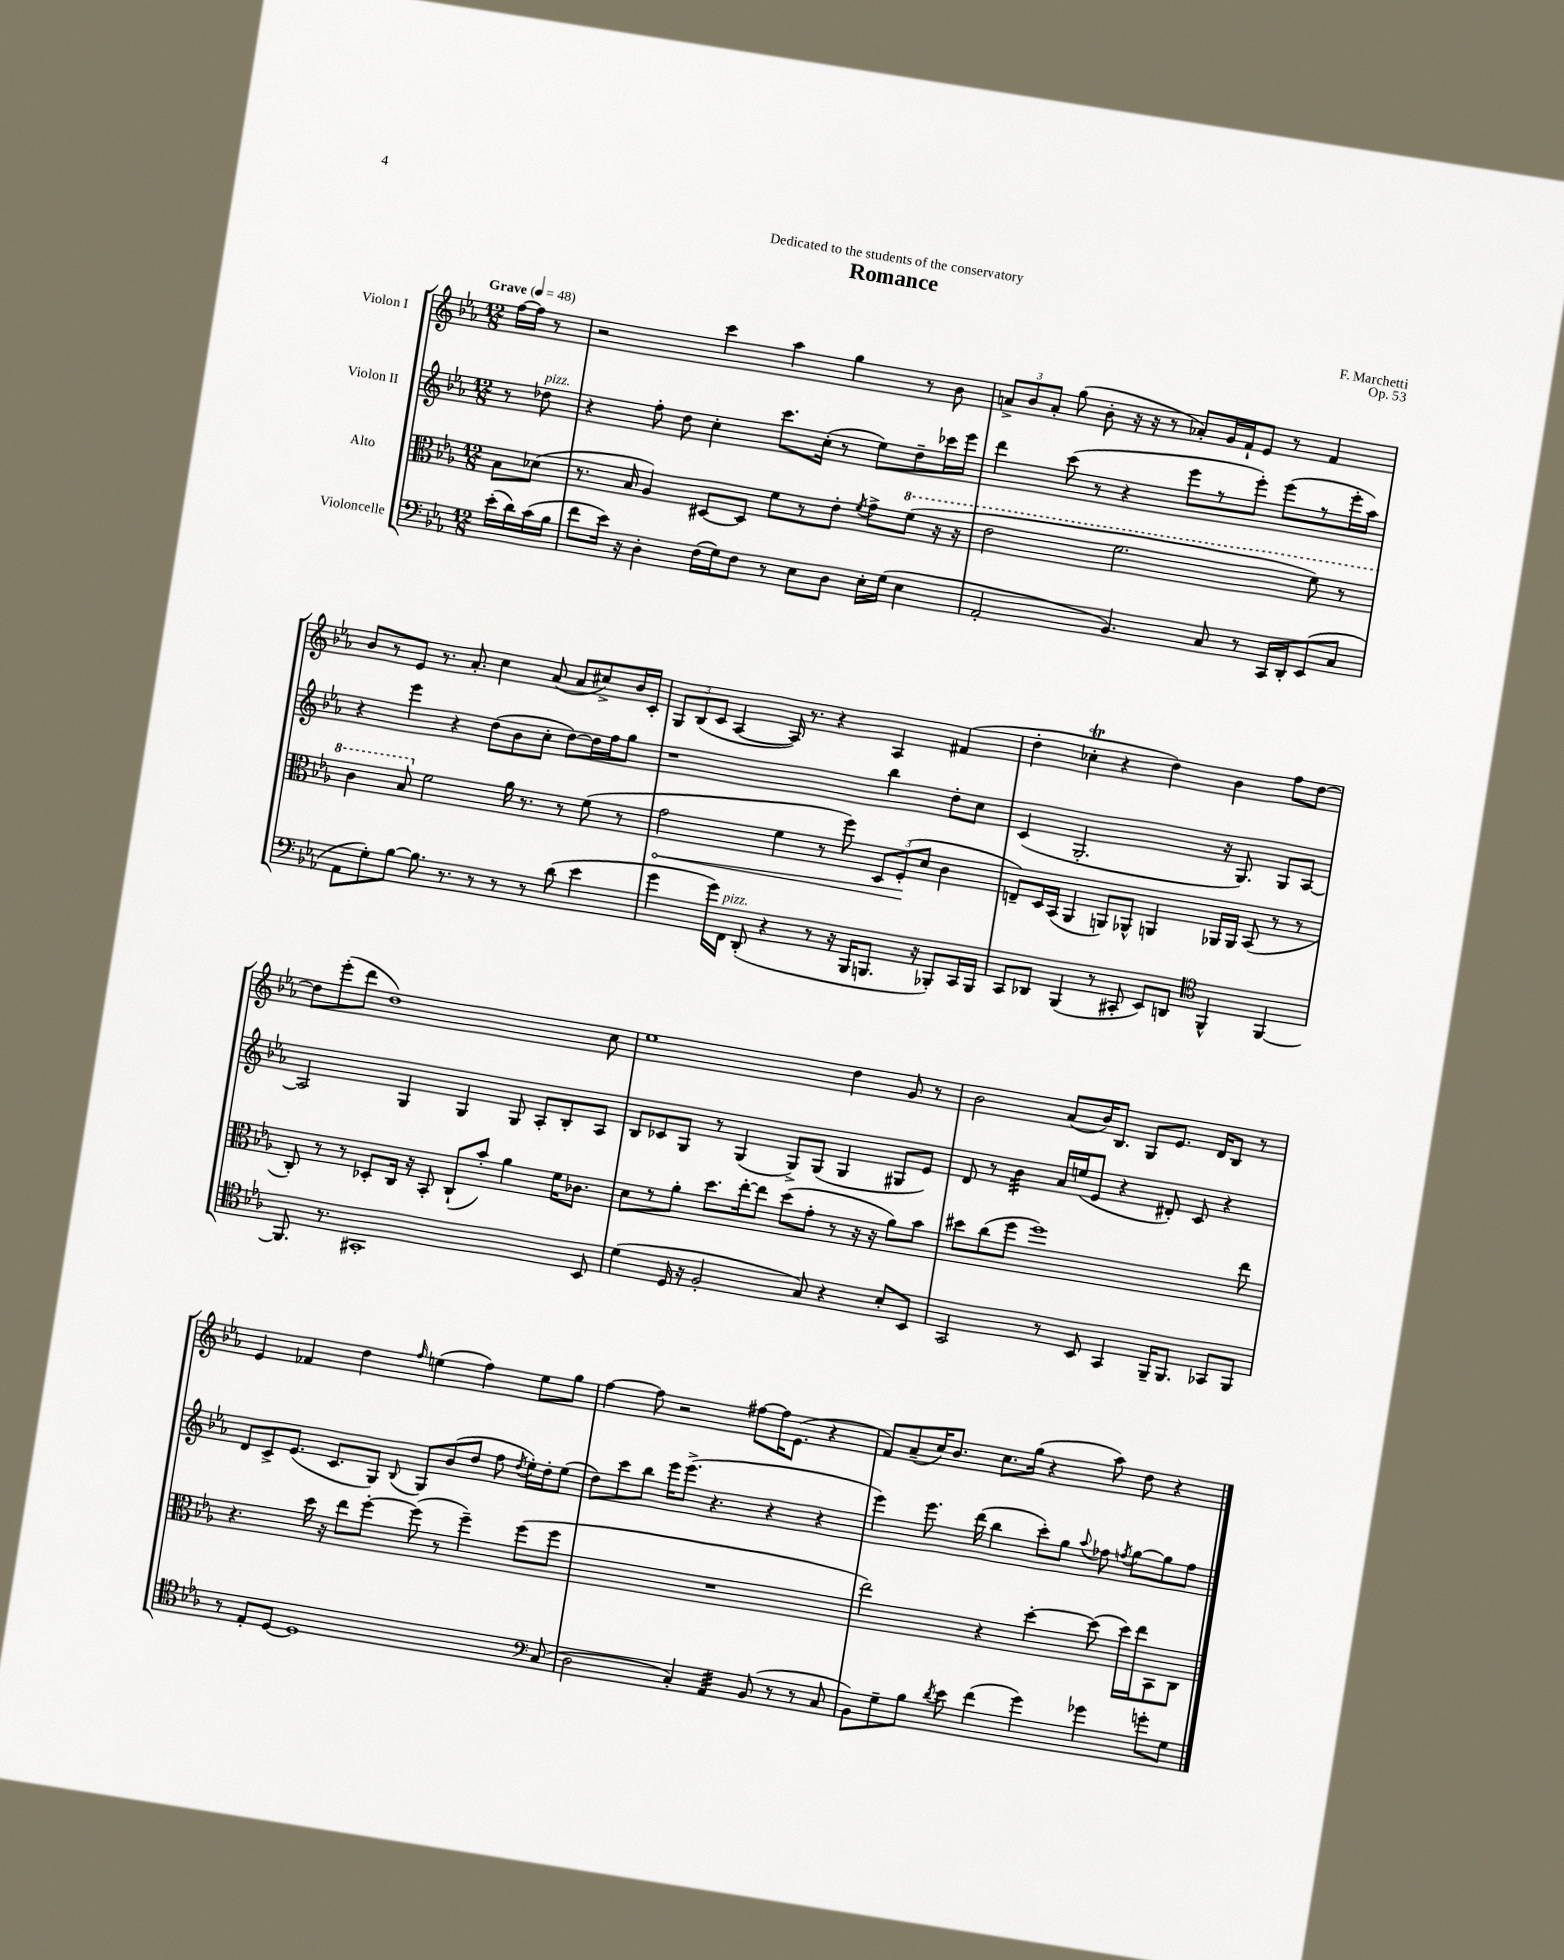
\header { title = "Romance" composer = "F. Marchetti" dedication = "Dedicated to the students of the conservatory" opus = "Op. 53" }
<<
\new StaffGroup <<
\new Staff = "s0" \with { instrumentName = "Violon I" } {
    \clef treble \key ees \major \numericTimeSignature \time 12/8 \partial 4 \tempo "Grave" 4 = 48
    \autoBeamOff f''16[~ f''16] r8 |
    r2 c'''4 aes''4 g''4 r8 bes'8 |
    \tuplet 3/2 { a'8[-> bes'8 a'8]-. } g''8( bes'8-. r16 r16 r8 aes'8[-.) g'16 f'16-! ees'8] r8 f'4 |
    bes'8[ r8 ees'8] r8. aes'8.-. c''4 aes'8( aes'8[ cis''8->) bes'16 c'16]-. |
    \tuplet 3/2 { g8[ bes8( c'8] } aes4~ aes16) r8. r4 aes4 fis'4( |
    d''4-. ces''4-.\trill r4 d''4) bes'4 f''8[ d''8]~ |
    d''8[ ees'''8-.( d'''8] d''1) c''8 |
    ees''1 d''4 g'8 r8 |
    bes'2 aes'8[( bes'16) bes8.] g8[ ees'8.] d'16[ bes8] r8 |
    ees'4 fes'4 d''4 \grace { f''16 } e''4( f''4) e''8[ g''8] |
    f''4~ f''8 r2 fis''8[~ fis''16 ees'8.]( r4 |
    f'8[) aes'8--( c''16) bes'8.] c''8.[ g''16]( r4 aes''8) d''8 r4 \bar "|." |
}
\new Staff = "s1" \with { instrumentName = "Violon II" } {
    \clef treble \key ees \major \numericTimeSignature \time 12/8 \partial 4
    \autoBeamOff r8 des''8^\markup { \italic "pizz." } |
    r4 f''8-. d''8 c''4-. c'''8.[ c''16]-.( r8 ees''8[) d''8-- ces'''16 ees'''16] |
    d'''4 c'''8( r8 r4 ees'''8[ r8 ees'''8]-.) ees'''8[( r8 ees'''16-. aes''16]) |
    r4 ees'''4 r4 d''8[( bes'8 c''8]-. d''8[~) d''16 f''16 g''8] |
    r1 bes''4 d''8[-. c''8] |
    c'4( g2.-. r16 g8.) g8[ aes8]~ |
    aes2 g4 g4 g8 aes8[-. bes8-. aes8] |
    bes8[ ces'8 g8] r8 g4( g8[->) g8]( g4 gis8[ ees'8]) |
    d'8 r8 bes'4:32 aes'16[ e''16( ees'8] r4 dis'8-.) c'8 r4 |
    d'8[ c'8-> ees'8.]( c'8.[ g8]) \appoggiatura { bes8 } g8[ bes'8( d''8] f''8 \acciaccatura { d''8 } ees''16[-.) d''16-. ees''8]( |
    d''8[) c'''8 bes''8] ees'''16[ ees'''8.]->( r4. r4 r4 |
    ees'''4) ees'''8. d'''16( bes''4 c'''8[-.) g''8] \appoggiatura { aes''8 } fes''8 \acciaccatura { f''8 } g''8[~ g''8 f''8] \bar "|." |
}
\new Staff = "s2" \with { instrumentName = "Alto" } {
    \clef alto \key ees \major \numericTimeSignature \time 12/8 \partial 4
    \autoBeamOff bes8[ des'8]( |
    r8. bes16 aes4) dis8[~ dis8] f'8[ r8 ees'8]-. \acciaccatura { f'8 } g'8[-> \ottava #1 f''8]( r16 r16 |
    ees''2 f''2. f''8) r8 |
    c''4 bes'8 \ottava #0 f'2 aes'16 r8. r8 f'8( r8 |
    \once \override Hairpin.circled-tip = ##t g'2\< f'4 r8 f''8) \tuplet 3/2 { d8[ f8-.\!( d'8] } c'4 |
    e8[--) d16 bes,16]( aes,4 a,8[) aes,8]-^ a,4 aes,16[ aes,16] bes,8( r8 r8 |
    c8-.) r8 r8 des8[-. c16] r16 bes,8-. c8[-!( bes'8]-.) aes'4 f'16[ ces'8.] |
    d'8[ r8 aes'8]-. d''8.[ ees''16~-. ees''8] d''8[( g'8]-. r8 r16 r16 aes'8[) bes'8] |
    dis''8[ c''8( f''8] f''1) ees''8 |
    r4. d''16 r16 ees''8[ f''8]~-. f''8( r8 f''4--) f''8[( f''8] |
    R1. |
    ees''2) r4 d''4~-. d''8( d''16[) ees''16 bes,8 c8] \bar "|." |
}
\new Staff = "s3" \with { instrumentName = "Violoncelle" } {
    \clef bass \key ees \major \numericTimeSignature \time 12/8 \partial 4
    \autoBeamOff ees'16[-.( d'16) c'16( bes16] |
    f'8[ ees'16]) r16 d4-. f16[( g16) f8] r8 ees8[ d8] ees16[-. g16]( ees4 |
    aes,2-. bes,4.) c8 r8 c,16[ d,16-. ees,8( c8] |
    aes,8[ g8-.) bes8]~ bes8. r8. r8 r8 r8 d'8( ees'4 |
    g'4 g'16[) f,16]^\markup { \italic "pizz." } d,8-.( r4 r8 r16 bes,,16[ b,,8.] r16 bes,,8[-.) c,16 bes,,16] |
    c,8[ des,8] bes,,4( r8 cis,8-. ees,8[) d,8] \clef tenor f,4-^ f,4~ |
    f,8. r8. gis,1-. bes,8 |
    d'4( d16 r16 f2-. g8) r4 bes8[-. bes,8] |
    g,2 r8 bes,8 g,4 f,16[-- f,8.] ges,8[ f,8] |
    r8 ees8[-. d8]~ d1 \clef bass c8( |
    d2 c4-.) aes,4:32 bes,8( r8 r8 c8 |
    bes,8[) g8-- bes8] \acciaccatura { d'8 } ees'8 f'4( g'4) ges'4 g'8[-. g8] \bar "|." |
}
>>
>>
\layout { \context { \Score \remove "Bar_number_engraver" } }
